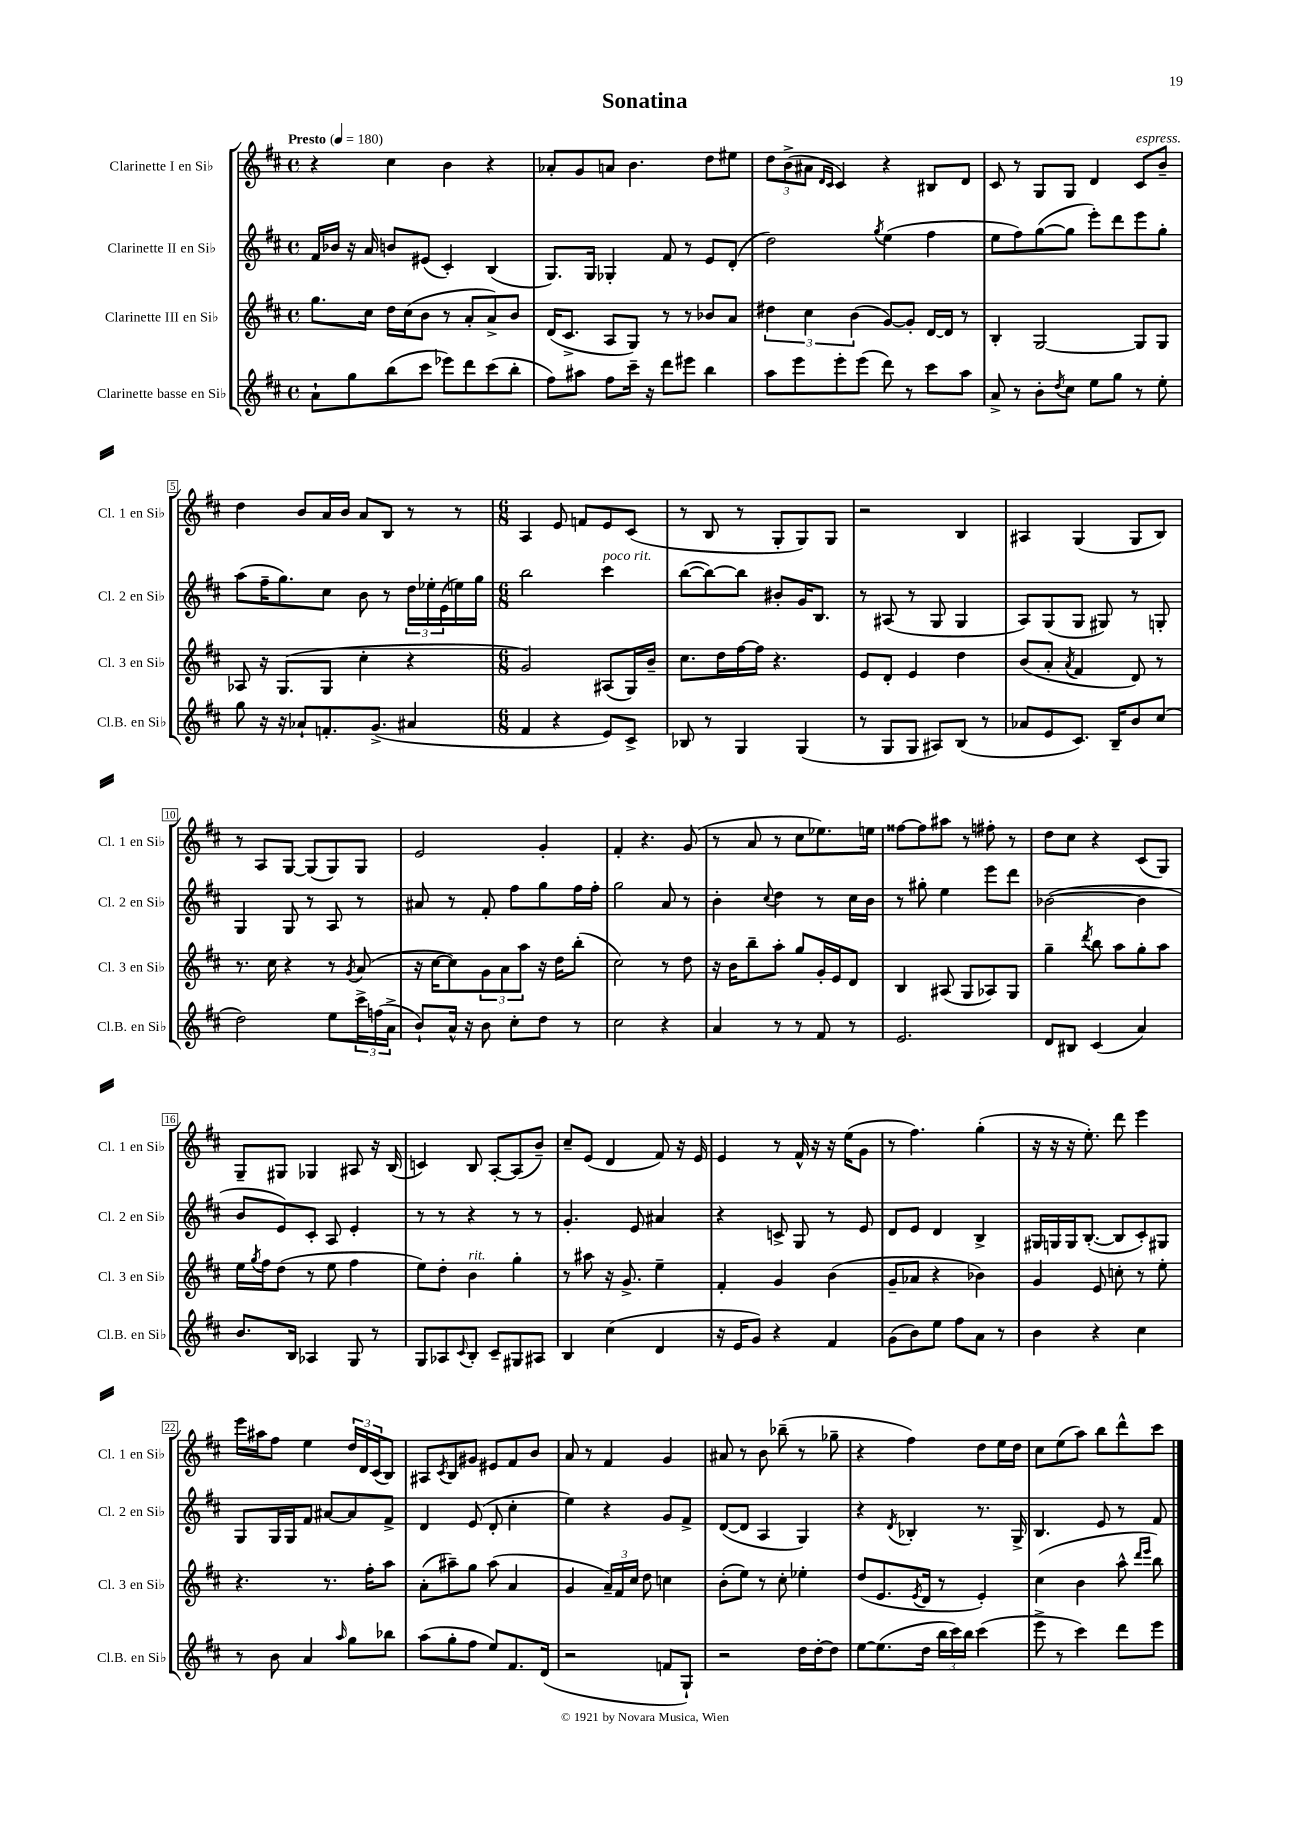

**kern	**kern	**kern	**kern
*part4	*part3	*part2	*part1
*staff4	*staff3	*staff2	*staff1
*I"Clarinette basse en Si♭	*I"Clarinette III en Si♭	*I"Clarinette II en Si♭	*I"Clarinette I en Si♭
*I'Cl.B. en Si♭	*I'Cl. 3 en Si♭	*I'Cl. 2 en Si♭	*I'Cl. 1 en Si♭
*clefG2	*clefG2	*clefG2	*clefG2
*k[f#c#]	*k[f#c#]	*k[f#c#]	*k[f#c#]
*M4/4	*M4/4	*M4/4	*M4/4
*met(c)	*met(c)	*met(c)	*met(c)
*MM180	*MM180	*MM180	*MM180
=1	=1	=1	=1
!	!	!	!LO:TX:a:B:t=Presto
8a`\L	8.gg\L	16f#/LL	4r
.	.	16b-X/JJ	.
8gg\	.	16r	.
.	16cc#\Jk	16a/	.
(8bb\	16dd\LL	8bn/L	4cc#\
.	(16cc#\J	.	.
8ccc#\J	8b\J	(8e#X/J	.
8eee-X\L)	8r	4c#'/)	4b\
8ddd\	8a'/L	.	.
(8ccc#\	8a^/)	(4B/	4r
8bb'\J	8b/J	.	.
=2	=2	=2	=2
8ff#\L)	(16d/KL	8.G/L)	8a-X'/L
.	8.c#^/J	.	.
8aa#X\J	.	.	8g/
.	.	16G/Jk	.
8ff#\L	8A/L	4G-X'/	8an/J
16ccc#~\Jk	8G/J)	.	4.b\
16r	.	.	.
8ddd\L	8r	8f#/	.
8eee#X\J	8r	8r	.
4bb\	8b-X/L	8e/L	8dd\L
.	8a/J	(8d'/J	8ee#X\J
=3	=3	=3	=3
8aa\L	6dd#X\	2dd\)	12dd\L
.	.	.	(12b^\
8eee\	.	.	.
.	6cc#\	.	12a#X\J
.	.	.	16qqd/LL
.	.	.	16qqc#/JJ
8eee'\	.	.	4c#/)
.	(6b\	.	.
(8eee\J	.	.	.
.	.	8qgg/	.
8ddd\)	[8g/L)	(4ee\	4r
8r	8g'/J]	.	.
8ccc#\L	[16d/LL	4ff#\	8B#X/L
.	16d/JJ]	.	.
8aa\J	8r	.	8d/J
=4	=4	=4	=4
8a^/	4B'/	8ee\L	8c#/
8r	.	8ff#\)	8r
8b'\L	[2G/	([8gg\	8G/L
8qdd/	.	.	.
8cc#\J	.	8gg\J]	8G/J
8ee\L	.	8eee'\L)	4d/
8gg\J	.	8ddd\	.
!	!	!	!LO:TX:a:i:t=espress.
8r	8G/L]	8eee\	8c#/L
8ee'\	8G/J	8gg'\J	8b~/J
!!LO:LB:g=z
=5	=5	=5	=5
8gg\	8A-X/	(8aa\L	4dd\
16r	16r	16ff#~\K	.
16r	(8.G/L	8.gg\)	.
8a-X`/L	.	.	8b/L
8.fn'/	8G/J	8cc#\J	16a/L
.	.	.	16b/JJ
.	4cc#'\	8b\	8a/L
(8.g^/J	.	.	.
.	.	8r	8B/J
4a#X/	4r	24dd\LL	8r
.	.	24ee-X'\	.
.	.	(24e\	.
.	.	16een\)	8r
.	.	16gg\JJ	.
=6	=6	=6	=6
*M6/8	*M6/8	*M6/8	*M6/8
4f#/	2g/)	2bb\	4A/
4r	.	.	8e/
.	.	.	8fn/L
!	!	!LO:TX:a:i:t=poco rit.	!
8e/L)	(8A#X/L	4ccc#\	8e/
8c#^/J	16G/L)	.	(8c#/J
.	16b~/JJ	.	.
=7	=7	=7	=7
8B-X/	8.cc#\L	([8bb\L	8r
8r	.	8bb\_)	8B/
.	16dd\L	.	.
4G/	[16ff#\	8bb\J]	8r
.	16ff#\JJ]	.	.
.	4.r	8b#X'/L	8G'/L
(4G/	.	16g/K	8G/)
.	.	8.B/J	.
.	.	.	8G/J
=8	=8	=8	=8
8r	8e/L	8r	2r
8G/L	8d'/J	(8A#X/	.
8G/J	4e/	8r	.
8A#X/L)	.	8G/	.
(8B/J	4dd\	4G/	4B/
8r	.	.	.
=9	=9	=9	=9
8a-X/L	(8b/L	8A/L)	4A#X/
8e/	8a'/J	(8G/	.
.	8qa/	.	.
8.c#/J)	4f#/	8G/J	(4G/
.	.	8G#X/)	.
16B~/KL	.	.	.
8b/	8d/)	8r	8G/L
(8cc#/J	8r	8Gn'/	8B/J)
!!LO:LB:g=z
=10	=10	=10	=10
2dd\)	8.r	4G/	8r
.	.	.	8A/L
.	16cc#\	.	.
.	4r	8G/	[8G/J
.	.	8r	(8G/L]
8ee\L	8r	8A/	8G/)
.	8qg/	.	.
24ccc#^\L	(8a/	8r	8G/J
(24ffn\	.	.	.
24a^\JJ	.	.	.
=11	=11	=11	=11
8b`/L)	16r	8a#X/	2e/
.	[16cc#\KL	.	.
16a^^/Jk	8cc#\])	8r	.
16r	.	.	.
8b\	12g\	8f#'/	.
.	12a\	.	.
8cc#'\L	.	8ff#\L	.
.	12aa\J	.	.
8dd\J	16r	8gg\	4g'/
.	16dd\KL	.	.
8r	(8bb'\J	16ff#\L	.
.	.	16ff#'\JJ	.
=12	=12	=12	=12
2cc#\	2cc#\)	2gg\	4f#'/
.	.	.	4.r
4r	8r	8a/	.
.	8dd\	8r	(8g/
=13	=13	=13	=13
4a/	16r	4b'\	8r
.	16b\KL	.	.
.	8bb~\	.	8a/
.	.	8qqcc#/	.
8r	8aa'\J	4dd\	8r
8r	8gg/L	.	8cc#\L
8f#/	16g'/L	8r	8.ee-X\)
.	16e/J	.	.
8r	8d/J	16cc#\LL	.
.	.	16b\JJ	16een\Jk
=14	=14	=14	=14
2.e/	4B/	8r	[8ff##X\L
.	.	8gg#X'\	8ff##\]
.	(8A#X/	4ee\	8aa#X\J
.	8G/L	.	8r
.	8A-X/)	8eee\L	8ff#X'\
.	8G/J	8ddd\J	8r
=15	=15	=15	=15
8d/L	4gg~\	([2b-X\	8dd\L
8B#X/J	.	.	8cc#\J
.	8qddd/	.	.
(4c#/	8bb\	.	4r
.	8aa\L	.	.
4a/)	8gg'\	4b-\]	(8c#/L
.	8aa\J	.	8G/J)
!!LO:LB:g=z
=16	=16	=16	=16
8.b/L	16ee\LL	8b/L	8G~/L
.	8qgg/	.	.
.	16ff#\J	.	.
.	(8dd\J	8e/)	8G#X/J
16B/Jk	.	.	.
4A-X/	8r	8c#'/J	4G-X/
.	8ee\	8A/	.
8G/	4ff#\	4e'/	8A#X/
8r	.	.	16r
.	.	.	(16B/
=17	=17	=17	=17
8G/L	8ee\L)	8r	4cn/)
8A-X/	8dd'\J	8r	.
8qqc#/	.	.	.
!	!LO:TX:a:i:t=rit.	!	!
8B'/J	4b\	4r	8B/
8c#~/L	.	.	[8A'/L
8G#X/	4gg'\	8r	(8A/]
8A#X/J	.	8r	8b~/J)
=18	=18	=18	=18
4B/	8r	4.g'/	8cc#~/L
.	8aa#X\	.	(8e/J
(4cc#\	16r	.	4d/
.	8.g^/	.	.
.	.	8e/	.
4d/	4ee~\	4a#X/	8f#/)
.	.	.	16r
.	.	.	16e/
=19	=19	=19	=19
16r	4f#'/	4r	4e/
16e/KL	.	.	.
8g/J)	.	.	.
4r	4g/	8cn^/	8r
.	.	8G/	16f#^^/
.	.	.	16r
4f#/	(4b\	8r	16r
.	.	.	(16ee\KL
.	.	8e/	8g\J
=20	=20	=20	=20
(8g\L	8g~/L	8d/L	8r
8b\)	8a-X/J	8e/J	4.ff#\)
8ee\J	4r	4d/	.
8ff#\L	.	.	.
8a\J	4b-X\)	4B^/	(4gg'\
8r	.	.	.
=21	=21	=21	=21
4b\	4g/	16G#X/LL	16r
.	.	16Gn/	16r
.	.	16G/J	16r
.	.	([8.B'/J	8.ee'\)
4r	8e/	.	.
.	8ccn'\	8B/L]	8ddd\
4cc#\	8r	8c#'/)	4eee\
.	8ee'\	8G#X/J	.
!!LO:LB:g=z
=22	=22	=22	=22
8r	4.r	8G/L	16eee\LL
.	.	.	16aa#X\J
8b\	.	16G/L	8ff#\J
.	.	16G/J	.
4a/	.	8f#/J	4ee\
.	8.r	[8a#X/L	.
16qqaa/	.	.	.
8gg\L	.	8a#/]	24dd/LL
.	.	.	24d/
.	16ff#'\KL	.	.
.	.	.	(24c#/J
8bb-X\J	8aa\J	8f#^/J	8B/J)
=23	=23	=23	=23
(8aa\L	(8a'\L	4d/	8A#X/L
.	.	.	8qc#/
8gg'\	8aa#X~\)	.	8B/
8ff#\J	8gg\J	(8e/	8g#X/J
8ee/L)	(8aa#\	8d'/	8e#X/L
8.f#/	4a/	4cc#'\	8f#/
.	.	.	8b/J
(16d/Jk	.	.	.
=24	=24	=24	=24
2r	4g/	4ee\)	8a/
.	.	.	8r
.	24a~/LL)	4r	4f#/
.	24f#/	.	.
.	24cc#/JJ	.	.
.	8dd\	.	.
8fn/L	4ccn\	8g/L	4g/
8G`/J)	.	8f#^/J	.
=25	=25	=25	=25
2r	(8b'\L	([8d/L	8a#X/
.	8ee\J)	8d/J]	8r
.	8r	4A/	8b\
.	8cc#'\	.	(8bb-X~\
16dd\LL	4ee-X'\	4G/)	8r
[16dd'\J	.	.	.
8dd\J]	.	.	8gg-X~\
=26	=26	=26	=26
[8ee\L	(8dd/L	4r	4r
(8.ee\]	8.e/	.	.
.	.	8qd/	.
.	.	4B-X'/	4ff#\)
.	8qe/	.	.
16dd\Jk	16d/Jk	.	.
24bb\LL	8r	.	.
24ccc#\)	.	.	.
24bb\JJ	.	.	.
(4ccc#\	4e'/)	8.r	8dd\L
.	.	.	16ee\L
.	.	16G^/	16dd\JJ
=27	=27	=27	=27
8eee^\	(4cc#\	4.B/	8cc#\L
8r	.	.	(8ee\
4ccc#\)	4b\	.	8aa\J)
.	.	8e/	8bb\L
8ddd\L	8aa^^\	8r	8ddd^^\
.	16qqddd/LL	.	.
.	16qqeee/JJ	.	.
8eee\J	8bb\)	8f#/	8ccc#\J
==	==	==	==
*-	*-	*-	*-
